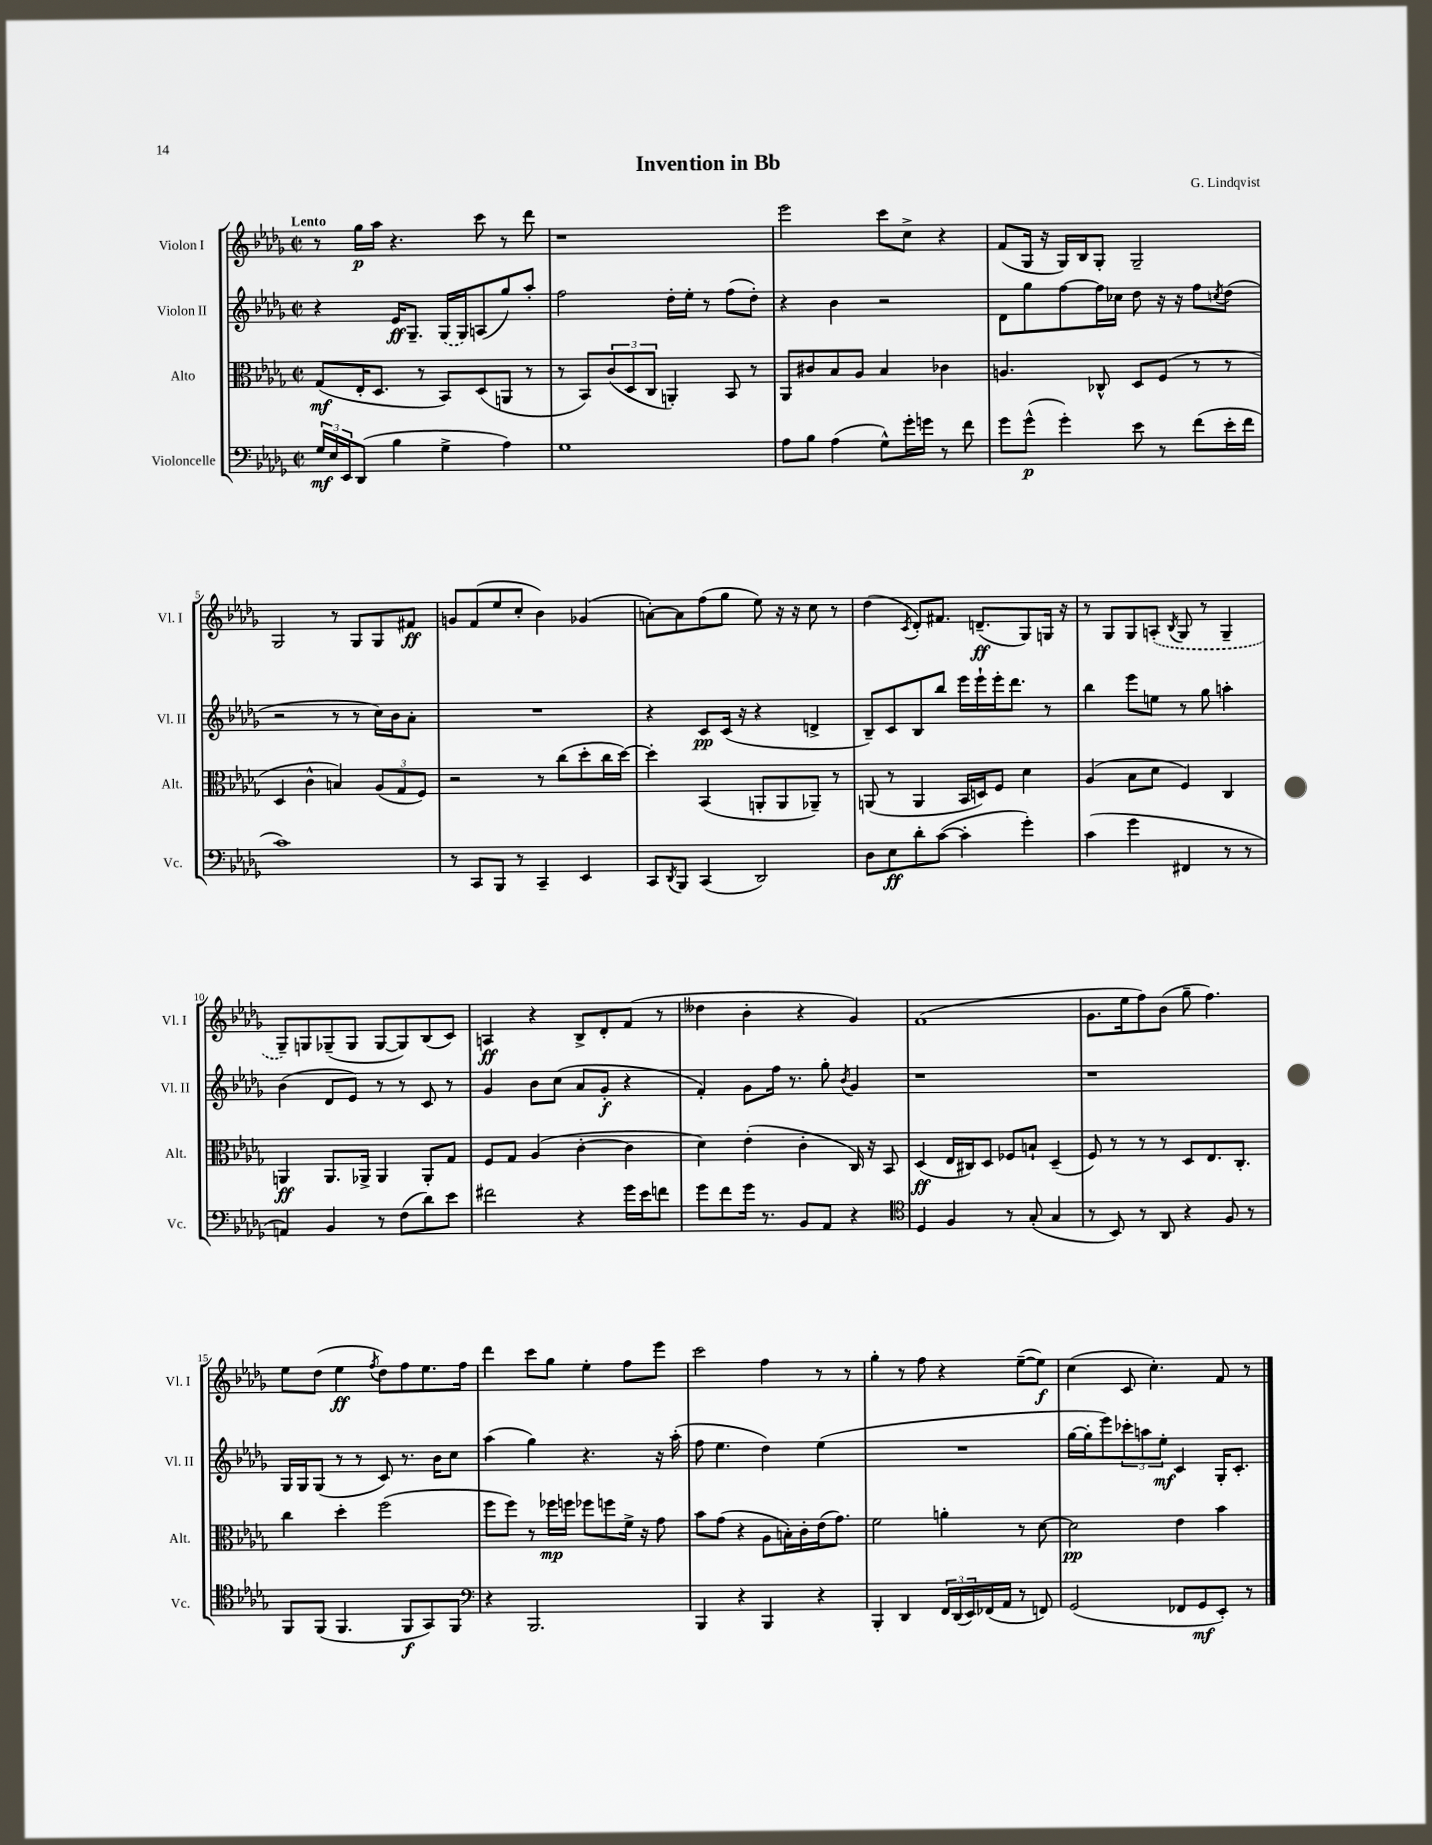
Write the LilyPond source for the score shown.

\header { title = "Invention in Bb" composer = "G. Lindqvist" }
<<
\new StaffGroup <<
\new Staff = "s0" \with { instrumentName = "Violon I" shortInstrumentName = "Vl. I" } {
    \clef treble \key des \major \defaultTimeSignature \time 2/2 \tempo "Lento"
    r8 ges''16\p aes''16 r4. c'''8 r8 des'''8 |
    r1 |
    ees'''2 c'''8 c''8-> r4 |
    f'8( ges16 r16 ges16) bes16 ges8-. ges2-- |
    ges2 r8 ges8 ges8 fis'8\ff |
    g'8 f'8( ees''8 c''8-. bes'4) ges'4( |
    a'8~-.) a'8 f''8( ges''8 ees''8) r16 r16 c''8 r8 |
    des''4( \acciaccatura { c'8 } des'8-.) fis'8. d'8.--\ff( ges8) g16 r16 |
    r8 ges8 ges8 \once \slurDashed a8-.( \acciaccatura { bes8 } ges8 r8 ges4-- |
    ges8--) g8 ges8--( ges8 ges8~ ges8) bes8( c'8) |
    a4\ff r4 bes8-> des'8-. f'8( r8 |
    deses''4 bes'4-. r4 ges'4) |
    f'1( |
    ges'8. ees''16 f''8) bes'8( ges''8-- f''4.) |
    ees''8 des''8( ees''4\ff \acciaccatura { f''8 } des''8) f''8 ees''8. f''16 |
    des'''4 c'''8 ges''8 ees''4-. f''8 ees'''8 |
    c'''2 f''4 r8 r8 |
    ges''4-. r8 f''8 r4 ees''8~--( ees''8\f) |
    c''4( c'8 c''4.-.) f'8 r8 \bar "|." |
}
\new Staff = "s1" \with { instrumentName = "Violon II" shortInstrumentName = "Vl. II" } {
    \clef treble \key des \major \defaultTimeSignature \time 2/2
    r4 ees'16\ff ges8.-- \once \slurDashed ges16( ges16) a8( ges''8) aes''8-. |
    f''2 des''16-. ees''16-. r8 f''8( des''8-.) |
    r4 bes'4 r2 |
    des'8 ges''8 f''8~ f''16 ces''16 des''8 r16 r16 f''8 \acciaccatura { c''8 } des''8( |
    r2 r8 r8 c''16) bes'16 aes'8-. |
    R1 |
    r4 c'8\pp c'16( r16 r4 d'4-> |
    bes8--) c'8 bes8 bes''8 ees'''16 ees'''16-! ees'''16-. des'''8. r8 |
    bes''4 ees'''8 e''8 r8 ges''8 a''4-. |
    bes'4( des'8 ees'8) r8 r8 c'8 r8 |
    ges'4 bes'8 c''8( aes'8 ges'8-.\f r4 |
    f'4-.) ges'8 f''16 r8. ges''8-. \acciaccatura { bes'8 } ges'4 |
    r1 |
    r1 |
    ges16 ges16 ges8( r8 r8 c'8) r8. bes'16 c''8 |
    aes''4( ges''4) r4. r16 aes''16-.( |
    f''8 ees''4. des''4) ees''4( |
    R1 |
    ges''16~ ges''16-. ees'''8) \tuplet 3/2 { ces'''8-. a''8 ees''8-.\mf } c'4 ges16-. c'8.-. \bar "|." |
}
\new Staff = "s2" \with { instrumentName = "Alto" shortInstrumentName = "Alt." } {
    \clef alto \key des \major \defaultTimeSignature \time 2/2
    ges8\mf( ees16-. des8. r8 bes,8) des8( a,8 r8 |
    r8 bes,8) \tuplet 3/2 { c'8( des8 c8 } a,4-.) bes,8 r8 |
    aes,8 cis'8 bes8 aes8 bes4 ces'4 |
    a4. ces8-^ des8 f8( r8 r8 |
    des4 c'4-^ b4) \tuplet 3/2 { aes8( ges8 f8) } |
    r2 r8 c''8( des''8-. c''16 des''16~) |
    des''4-. bes,4( a,8-. a,8 aes,8--) r8 |
    a,8( r8 a,4 bes,16 d16) f8 des'4 |
    aes4( bes8 des'8 f4) c4 |
    a,4\ff a,8. aes,16-> aes,4 aes,8-. ges8 |
    f8 ges8 aes4( c'4~-. c'4 |
    des'4) ees'4-.( c'4-. c16) r16 bes,8 |
    des4\ff( ees16 cis16) des8 fes8 b8-! des4--( |
    f8) r8 r8 r8 des8 ees8. c8.-. |
    c''4 des''4-. f''2( |
    f''8 f''8) r8 fes''16\mp f''16 fes''8 f''8 f'16-> r16 ges'8 |
    bes'8 ges'8( r4 aes8 b16-.) c'16-. ees'16( ges'8.) |
    f'2 a'4-. r8 des'8~ |
    des'2\pp ees'4 bes'4 \bar "|." |
}
\new Staff = "s3" \with { instrumentName = "Violoncelle" shortInstrumentName = "Vc." } {
    \clef bass \key des \major \defaultTimeSignature \time 2/2
    \tuplet 3/2 { ges16\mf ees16 ees,16 } des,8( bes4 ges4-> aes4) |
    ges1 |
    aes8 bes8 aes4( ges8-^) ges'16-. g'16 r8 f'8 |
    ges'8 ges'8-^\p( ges'4-.) ees'8 r8 f'8( ees'16-. f'16 |
    c'1) |
    r8 c,8 bes,,8 r8 c,4-- ees,4 |
    c,8 \acciaccatura { des,8 } bes,,8 c,4( des,2) |
    des8 ees8\ff des'8-. c'8~( c'4-. ges'4-.) |
    c'4( ges'4 fis,4 r8 r8 |
    a,4) bes,4 r8 f8( des'8) ees'8 |
    fis'2 r4 ges'16 ees'16 f'8 |
    ges'8 f'8 ges'16 r8. bes,8 aes,8 r4 |
    \clef tenor des4 f4 r8 ges8-.( ges4 |
    r8 bes,8) r8 aes,8 r4 f8 r8 |
    f,8 f,8( f,4. f,8\f ges,8) f,8 |
    \clef bass r4 bes,,2. |
    bes,,4 r4 bes,,4 r4 |
    bes,,4-. des,4 \tuplet 3/2 { f,16 des,16( ees,16) } fes,16( aes,16 r8 f,8) |
    ges,2( fes,8 ges,8\mf ees,8-.) r8 \bar "|." |
}
>>
>>
